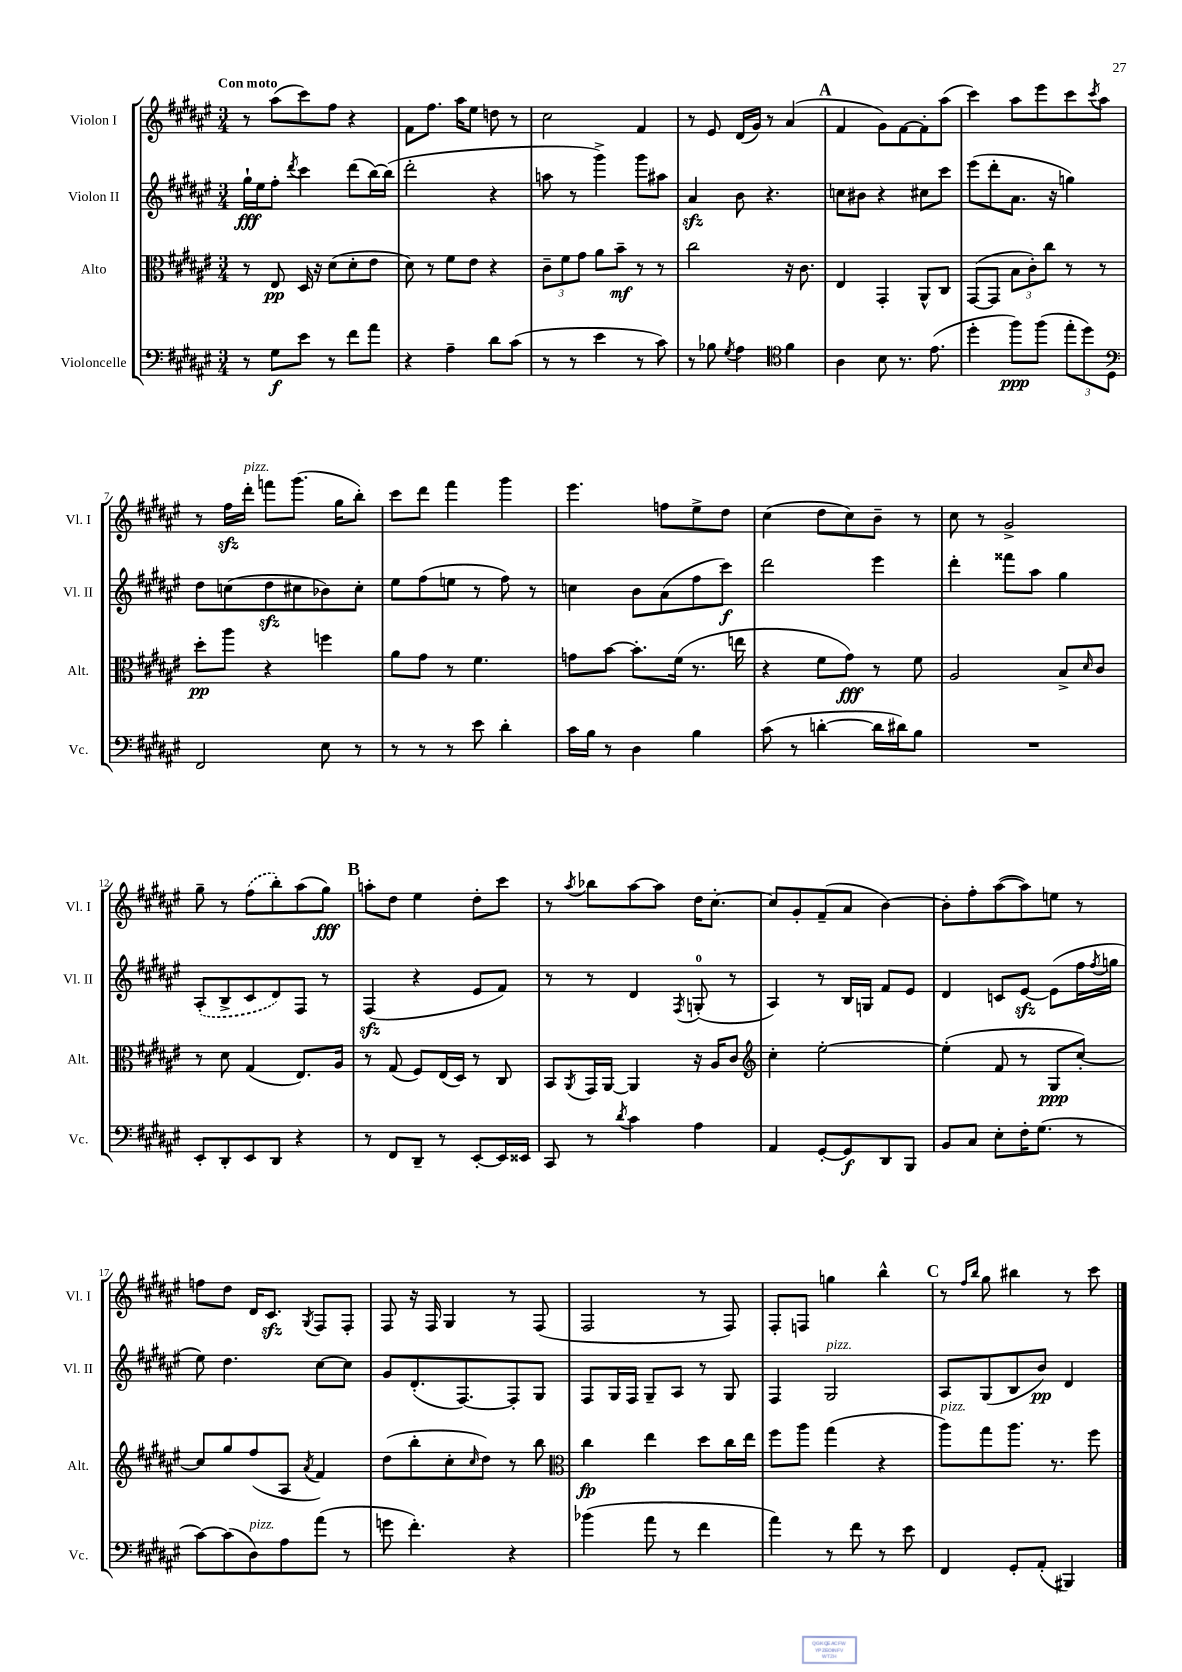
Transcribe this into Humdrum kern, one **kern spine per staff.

**kern	**kern	**kern	**kern
*staff4	*staff3	*staff2	*staff1
*clefF4	*clefC3	*clefG2	*clefG2
*k[f#c#g#d#a#e#]	*k[f#c#g#d#a#e#]	*k[f#c#g#d#a#e#]	*k[f#c#g#d#a#e#]
*M3/4	*M3/4	*M3/4	*M3/4
8r	8r	16gg#`	8r
.	.	16ee#	.
8G#	8E#	8ff#'	(8aa#
.	.	8qddd#	.
8e#	16D#	4ccc#	8ccc#)
.	16r	.	.
8r	(8d#	.	8ff#
8f#	8d#'	(8ddd#	4r
8a#	8e#	[16bb)	.
.	.	(16bb]	.
=	=	=	=
4r	8d#)	2ddd#'	8f#
.	8r	.	8.ff#
4A#~	8f#	.	.
.	.	.	16aa#
.	8e#	.	8ee#
8d#	4r	4r	8dd
(8c#	.	.	8r
=	=	=	=
8r	12c#~	8aa	2cc#
.	12f#	.	.
8r	.	8r	.
.	12g#	.	.
4e#	8a#	4ggg#^)	.
.	8b~	.	.
8r	8r	8ggg#	4f#
8c#)	8r	8aa#	.
=	=	=	=
8r	2cc#	4a#	8r
8B-	.	.	8e#
8qG#	.	.	.
4A#	.	8b	(16d#
.	.	.	16g#)
.	.	4.r	8r
*clefC4	*	*	*
4f#	16r	.	(4a#
.	8.c#	.	.
=	=	=	=
4A#	4E#	8cc	4f#
.	.	8b#	.
8B	4GG#'	4r	8g#)
8.r	.	.	[8f#
.	8AA#^^	8cc#	8f#']
(8.e#	.	.	.
.	8C#	8ccc#	(8aa#
=	=	=	=
4dd#'	([8GG#	(8eee#	4ccc#)
.	8GG#]	8ddd#'	.
8ff#)	12B	8.a#	8aa#
.	12c#')	.	.
(8ff#	.	.	8eee#
.	12cc#	.	.
.	.	16r	.
12ee#'	8r	4gg)	8ccc#
12dd#)	.	.	.
.	.	.	8qccc#
.	8r	.	8aa#
12D#	.	.	.
=	=	=	=
*clefF4	*	*	*
2FF#	8dd#'	8dd#	8r
.	8aa#	(8cc	16ff#
.	.	.	16ddd#'
.	4r	8dd#	8fff
.	.	8cc#	(8.ggg#
8E#	4ff	8b-)	.
.	.	.	16gg#
8r	.	8cc#'	8bb')
=	=	=	=
8r	8a#	8ee#	8ccc#
8r	8g#	(8ff#	8ddd#
8r	8r	8ee	4fff#
8e#	4.f#	8r	.
4d#'	.	8ff#)	4ggg#
.	.	8r	.
=	=	=	=
16c#	8g	4cc	4.eee#
16B	.	.	.
8r	[8b	.	.
4D#	8.b']	8b	.
.	.	(8a#	8ff
.	(16f#	.	.
4B	8.r	8ff#	8ee#^
.	.	8ccc#)	8dd#
.	16ee	.	.
=	=	=	=
(8c#	4r	2ddd#	(4cc#
8r	.	.	.
[4d'	8f#	.	8dd#
.	8g#)	.	8cc#)
16d]	8r	4eee#	8b~
16d#)	.	.	.
8B	8f#	.	8r
=	=	=	=
2.r	2A#	4ddd#'	8cc#
.	.	.	8r
.	.	8fff##	2g#^
.	.	8aa#	.
.	8B^	4gg#	.
.	16qqd#	.	.
.	8c#	.	.
=	=	=	=
8EE#'	8r	(8A#'	8gg#~
8DD#'	8d#	8B^	8r
8EE#	(4G#	8c#	(8ff#
8DD#	.	8d#)	8bb')
4r	8.E#)	8F#	(8aa#
.	.	8r	8gg#)
.	16A#	.	.
=	=	=	=
8r	8r	(4F#	8aa'
8FF#	(8G#	.	8dd#
8DD#~	8F#)	4r	4ee#
8r	(16E#	.	.
.	16D#)	.	.
[8EE#'	8r	8e#	8dd#'
16EE#]	8C#	8f#)	8ccc#
16EE##	.	.	.
=	=	=	=
8CC#	8BB	8r	8r
.	8qAA#	.	8qaa#
8r	16GG#	8r	8bb-
.	[16AA#	.	.
8qd#	.	.	.
4c#	4AA#]	4d#	[8aa#
.	.	.	8aa#]
.	.	8qF#	.
4A#	16r	(8G'	16dd#
.	16A#	.	[8.cc#'
.	8c#	8r	.
=	=	=	=
*	*clefG2	*	*
4AA#	4cc#'	4A#)	8cc#]
.	.	.	8g#'
[8GG#'	[2ee#'	8r	(8f#~
8GG#]	.	16B	8a#
.	.	16G	.
8DD#	.	8f#	[4b)
8BBB	.	8e#	.
=	=	=	=
8BB	(4ee#']	4d#	8b']
8C#	.	.	8ff#'
8E#'	8f#	8c	([8aa#
16F#'	8r	[8e#	8aa#])
(8.G#	.	.	.
.	8G#	(8e#]	8ee
8r	[8cc#')	16ff#	8r
.	.	8qff#	.
.	.	16gg	.
=	=	=	=
[8c#)	8cc#]	8ee#)	8ff
(8c#]	8gg#	4.dd#	8dd#
8D#)	(8ff#	.	16d#
.	.	.	8.c#
8A#	8A#	.	.
.	8qa#	.	8qG#
(8a#	4f#)	[8cc#	8F#
8r	.	8cc#]	8F#'
=	=	=	=
8g	(8dd#	8g#	8F#
4.f#')	8bb'	(8.d#'	16r
.	.	.	16F#
.	8cc#'	.	4G#
.	.	[8.F#)	.
.	16qqcc#	.	.
.	8dd#)	.	.
4r	8r	8F#']	8r
.	8bb	8G#	(8F#
=	=	=	=
*	*clefC3	*	*
(4b-	4cc#	8F#	2F#
.	.	16G#	.
.	.	16F#	.
8a#	4ee#	8G#~	.
8r	.	8A#	.
4f#	8dd#	8r	8r
.	16cc#	8G#	8F#)
.	16ee#	.	.
=	=	=	=
4a#)	8ff#	4F#	8F#'
.	8aa#	.	8F
8r	(4gg#	2G#	4gg
8f#	.	.	.
8r	4r	.	4bb^^
8e#	.	.	.
=	=	=	=
4FF#	8aa#)	8A#	8r
.	.	.	16qqff#
.	.	.	16qqbb
.	8gg#	(8G#	8gg#
8GG#'	8.aa#	8B	4bb#
(8AA#'	.	8b)	.
.	8.r	.	.
4BBB#)	.	4d#	8r
.	8ff#	.	8ccc#
==	==	==	==
*-	*-	*-	*-
